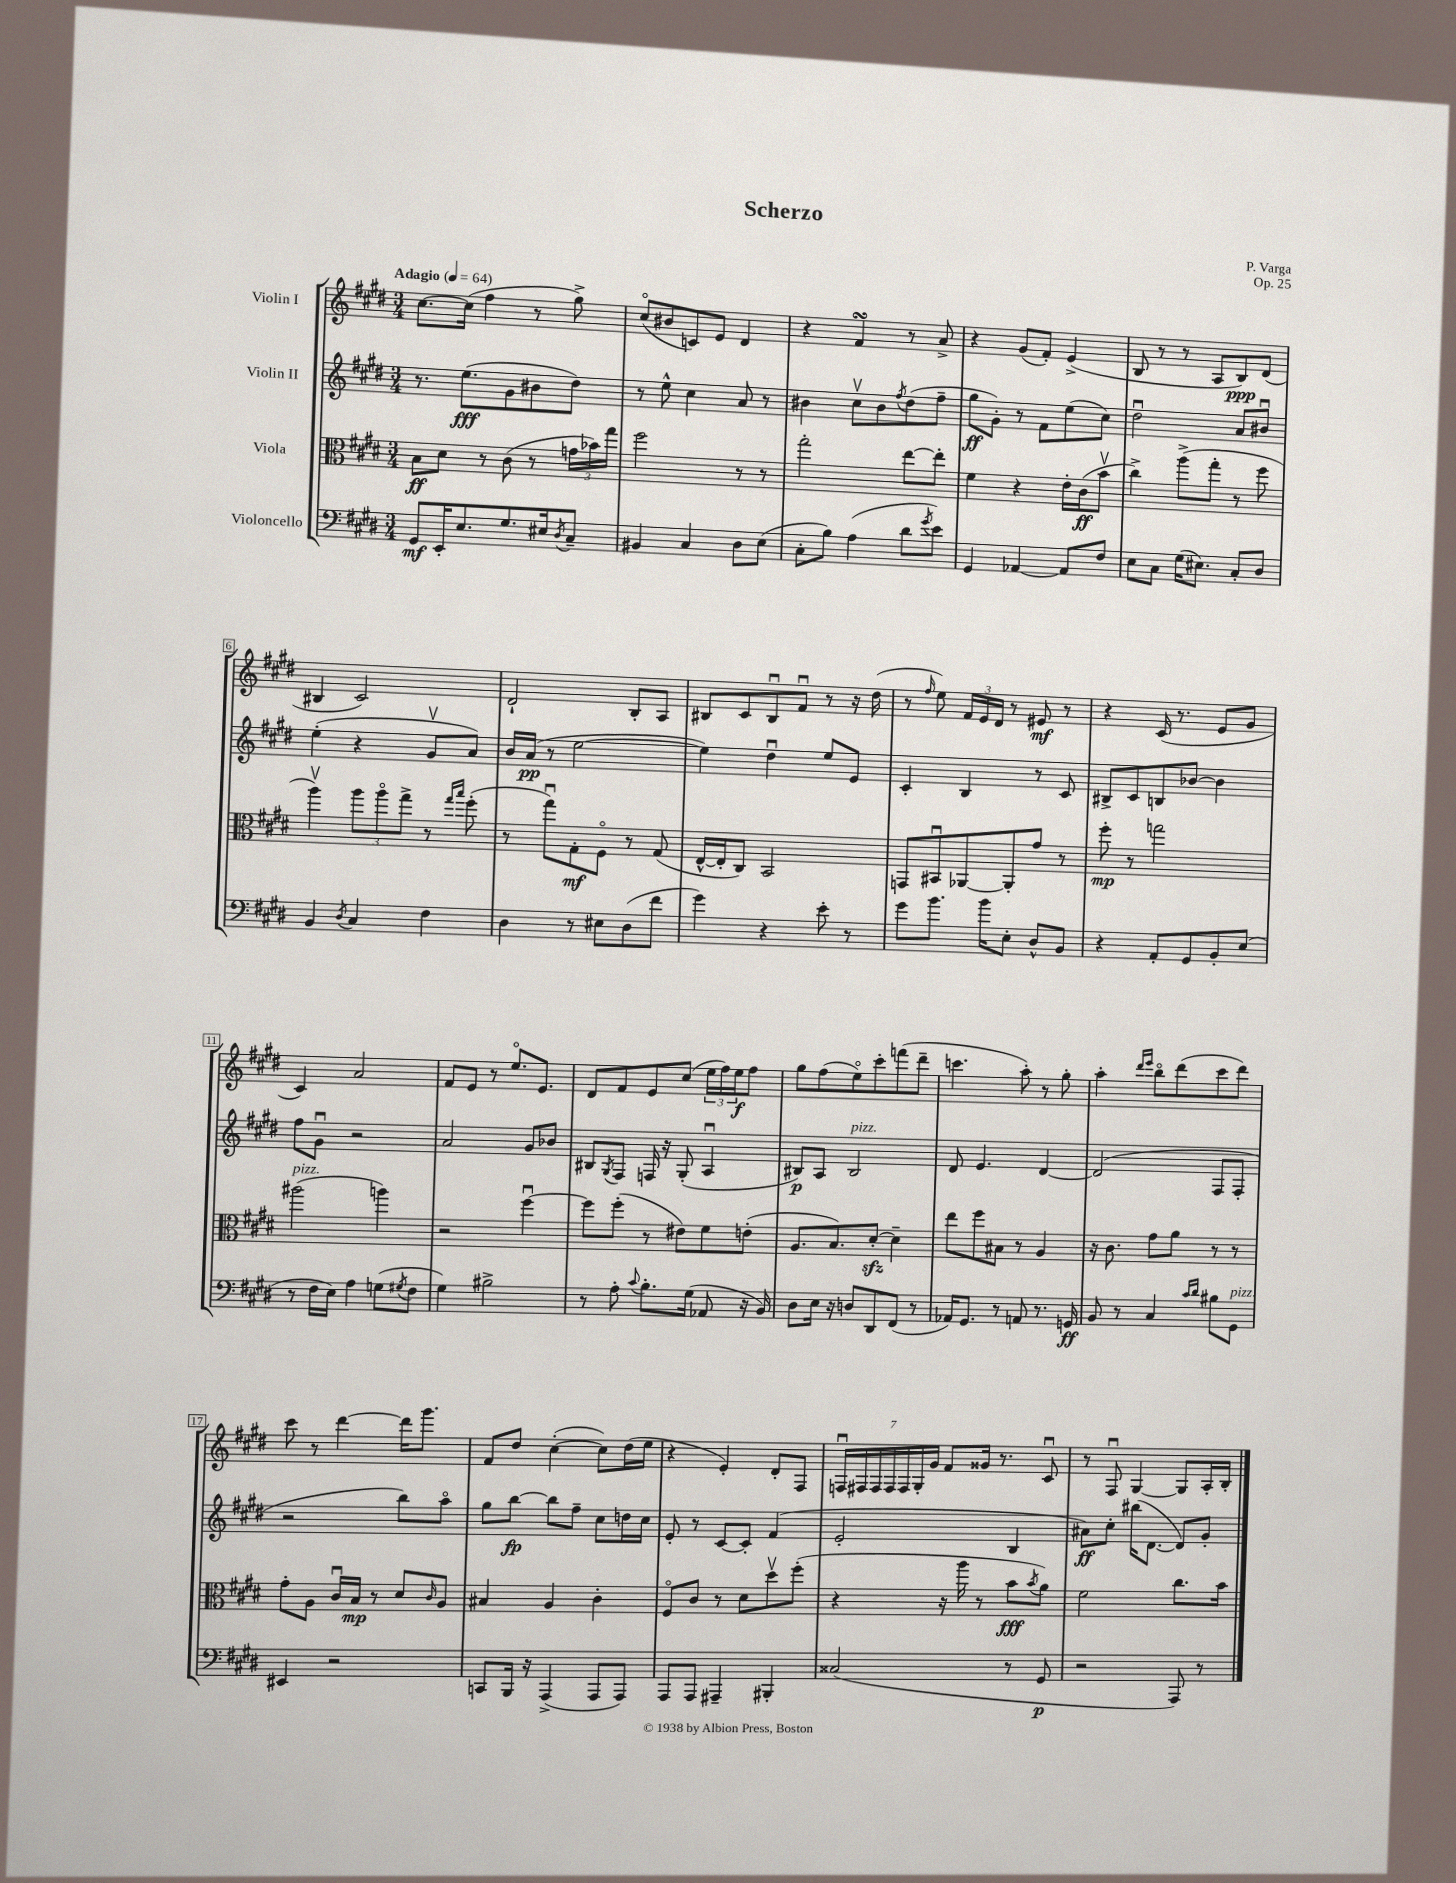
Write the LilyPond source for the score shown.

\header { title = "Scherzo" composer = "P. Varga" opus = "Op. 25" }
<<
\new StaffGroup <<
\new Staff = "s0" \with { instrumentName = "Violin I" } {
    \clef treble \key e \major \numericTimeSignature \time 3/4 \tempo "Adagio" 4 = 64
    cis''8.~ cis''16( fis''4 r8 gis''8->) |
    cis''8\flageolet( bis'8 c'8) e'8 dis'4 |
    r4 fis'4\turn r8 a'8-> |
    r4 gis'8( fis'8-.) e'4->( |
    b8 r8 r8 a8 b8\ppp) dis'8( |
    bis4 cis'2) |
    dis'2-! b8-. a8 |
    bis8 cis'8 bis8\downbow fis'8\downbow r8 r16 dis''16( |
    r8 \grace { fis''16 } e''8) \tuplet 3/2 { fis'16 e'16 dis'16 } r8 eis'8\mf r8 |
    r4 cis'16( r8. e'8 gis'8 |
    cis'4) a'2 |
    fis'8 e'8 r8 e''8.\flageolet e'8. |
    dis'8 fis'8 e'8 cis''8( \tuplet 3/2 { e''16 fis''16) e''16\f } fis''8 |
    gis''8 fis''8( e''8\flageolet) cis'''8-. f'''8( dis'''8-- |
    c'''4. a''8-.) r8 gis''8-. |
    a''4-. \grace { dis'''16 e'''16 } b''8\flageolet dis'''8( cis'''8 dis'''8) |
    cis'''8 r8 dis'''4~ dis'''16 gis'''8. |
    fis'8 dis''8 cis''4~-.( cis''8) dis''16( e''16 |
    r4 e'4-.) dis'8-. fis8 |
    \tuplet 7/4 { f16\downbow fis16 fis16 fis16 fis16 gis16-. gis'16 } fis'8 gisis'16 r8. cis'8\downbow |
    r8 fis8\downbow gis4~ gis8 a16-. b16-. \bar "|." |
}
\new Staff = "s1" \with { instrumentName = "Violin II" } {
    \clef treble \key e \major \numericTimeSignature \time 3/4
    r8. e''8.\fff( gis'8 bis'8 dis''8) |
    r8 e''8-^ cis''4 a'8 r8 |
    bis'4 cis''8\upbow bis'8 \acciaccatura { fis''8 } dis''8( fis''8-- |
    gis''8\ff gis'8-.) r8 fis'8 e''8( cis''8) |
    dis''2\downbow a'8 bis'8\downbow |
    e''4-.( r4 gis'8\upbow a'8) |
    b'16 a'16\pp( r8 e''2~ |
    e''4) dis''4\downbow e''8 e'8 |
    cis'4-. b4 r8 cis'8 |
    bis8-> cis'8 b8 bes'8~ bes'4 |
    fis''8 gis'8\downbow r2 |
    a'2 gis'8 bes'8 |
    bis8 \acciaccatura { gis8 } fis8 f16 r16 gis8-.( a4\downbow |
    bis8\p) a8 bis2^\markup { \italic "pizz." } |
    dis'8 e'4. dis'4~ |
    dis'2( fis8 fis8-. |
    r2 b''8) a''8\flageolet |
    gis''8 b''8~\fp b''8 fis''8-- cis''8 d''16 cis''16 |
    e'8-. r8 cis'8~ cis'8-. fis'4( |
    e'2-. b4 |
    ais'8\ff) cis''8-. bis''16( dis'8.~ dis'8) gis'8-. \bar "|." |
}
\new Staff = "s2" \with { instrumentName = "Viola" } {
    \clef alto \key e \major \numericTimeSignature \time 3/4
    b8\ff dis'8 r8 cis'8( r8 \tuplet 3/2 { g'16 bes'16) gis''16 } |
    fis''2 r8 r8 |
    gis''2-. e''8~ e''8-. |
    fis'4 r4 e'16-. cis'16\ff( b'8\upbow |
    cis''4->) a''8->( gis''8-. r8 fis''8 |
    a''4\upbow) \tuplet 3/2 { a''8 a''8\flageolet gis''8-> } r8 \grace { gis''16 b''16 } fis''8-.( |
    r8 gis''8\downbow) gis8-.\mf fis8\flageolet r8 gis8( |
    e16~-^ e16-. cis8) b,2 |
    g,8 bis,8\downbow aes,8~ aes,8-. gis'8 r8 |
    fis''8-.\mp r8 g''2 |
    ais''2^\markup { \italic "pizz." }( a''4) |
    r2 fis''4~\downbow |
    fis''8 fis''8-.( r8 eis'8) fis'8 e'8-.( |
    a8. b8.) dis'8~-.\sfz dis'4-- |
    e''8 fis''8 bis8 r8 a4 |
    r16 cis'8. gis'8 a'8 r8 r8 |
    gis'8-. a8 cis'16\downbow b16\mp r8 dis'8 \grace { cis'16 } a8 |
    bis4 a4 cis'4-. |
    fis8\flageolet cis'8 r8 dis'8 dis''8\upbow fis''8-.( |
    r4 r16 a''16 r8 b'8\fff \acciaccatura { b'8 } a'8) |
    fis'2 cis''8. b'16 \bar "|." |
}
\new Staff = "s3" \with { instrumentName = "Violoncello" } {
    \clef bass \key e \major \numericTimeSignature \time 3/4
    gis,8\mf e,16-. e8. gis8. eis16 \acciaccatura { dis8 } cis8-- |
    bis,4 cis4 dis8 e8( |
    cis8-. b8) a4( dis'8 \acciaccatura { gis'8 } e'8) |
    gis,4 aes,4~ aes,8 fis8 |
    e8 cis8 gis16( eis8.) cis8-. dis8 |
    b,4 \acciaccatura { dis8 } cis4 fis4 |
    dis4 r8 eis8 dis8( fis'8 |
    gis'4) r4 e'8-. r8 |
    gis'8 b'8. b'16 e8-. dis8-^ b,8 |
    r4 a,8-. gis,8 b,8-. e8( |
    r8 fis16 e16) a4 g8( \acciaccatura { gis8 } fis8 |
    gis4) bis2-> |
    r8 a8-. \appoggiatura { cis'8 } b8.-. gis16( aes,8 r16 b,16) |
    dis8 e16 r16 d8 dis,8 fis,8( r8 |
    aes,16) gis,8. r8 a,8 r8. g,16\ff |
    b,8 r8 cis4 \grace { cis'16 dis'16 } bis8 gis,8^\markup { \italic "pizz." } |
    eis,4 r2 |
    c,8 b,,16 r16 a,,4->( a,,8 a,,8) |
    a,,8 a,,8 ais,,4-- bis,,4-. |
    cisis2( r8 gis,8\p |
    r2 a,,8) r8 \bar "|." |
}
>>
>>
\layout { \context { \Score \override BarNumber.stencil = #(make-stencil-boxer 0.1 0.3 ly:text-interface::print) } }
